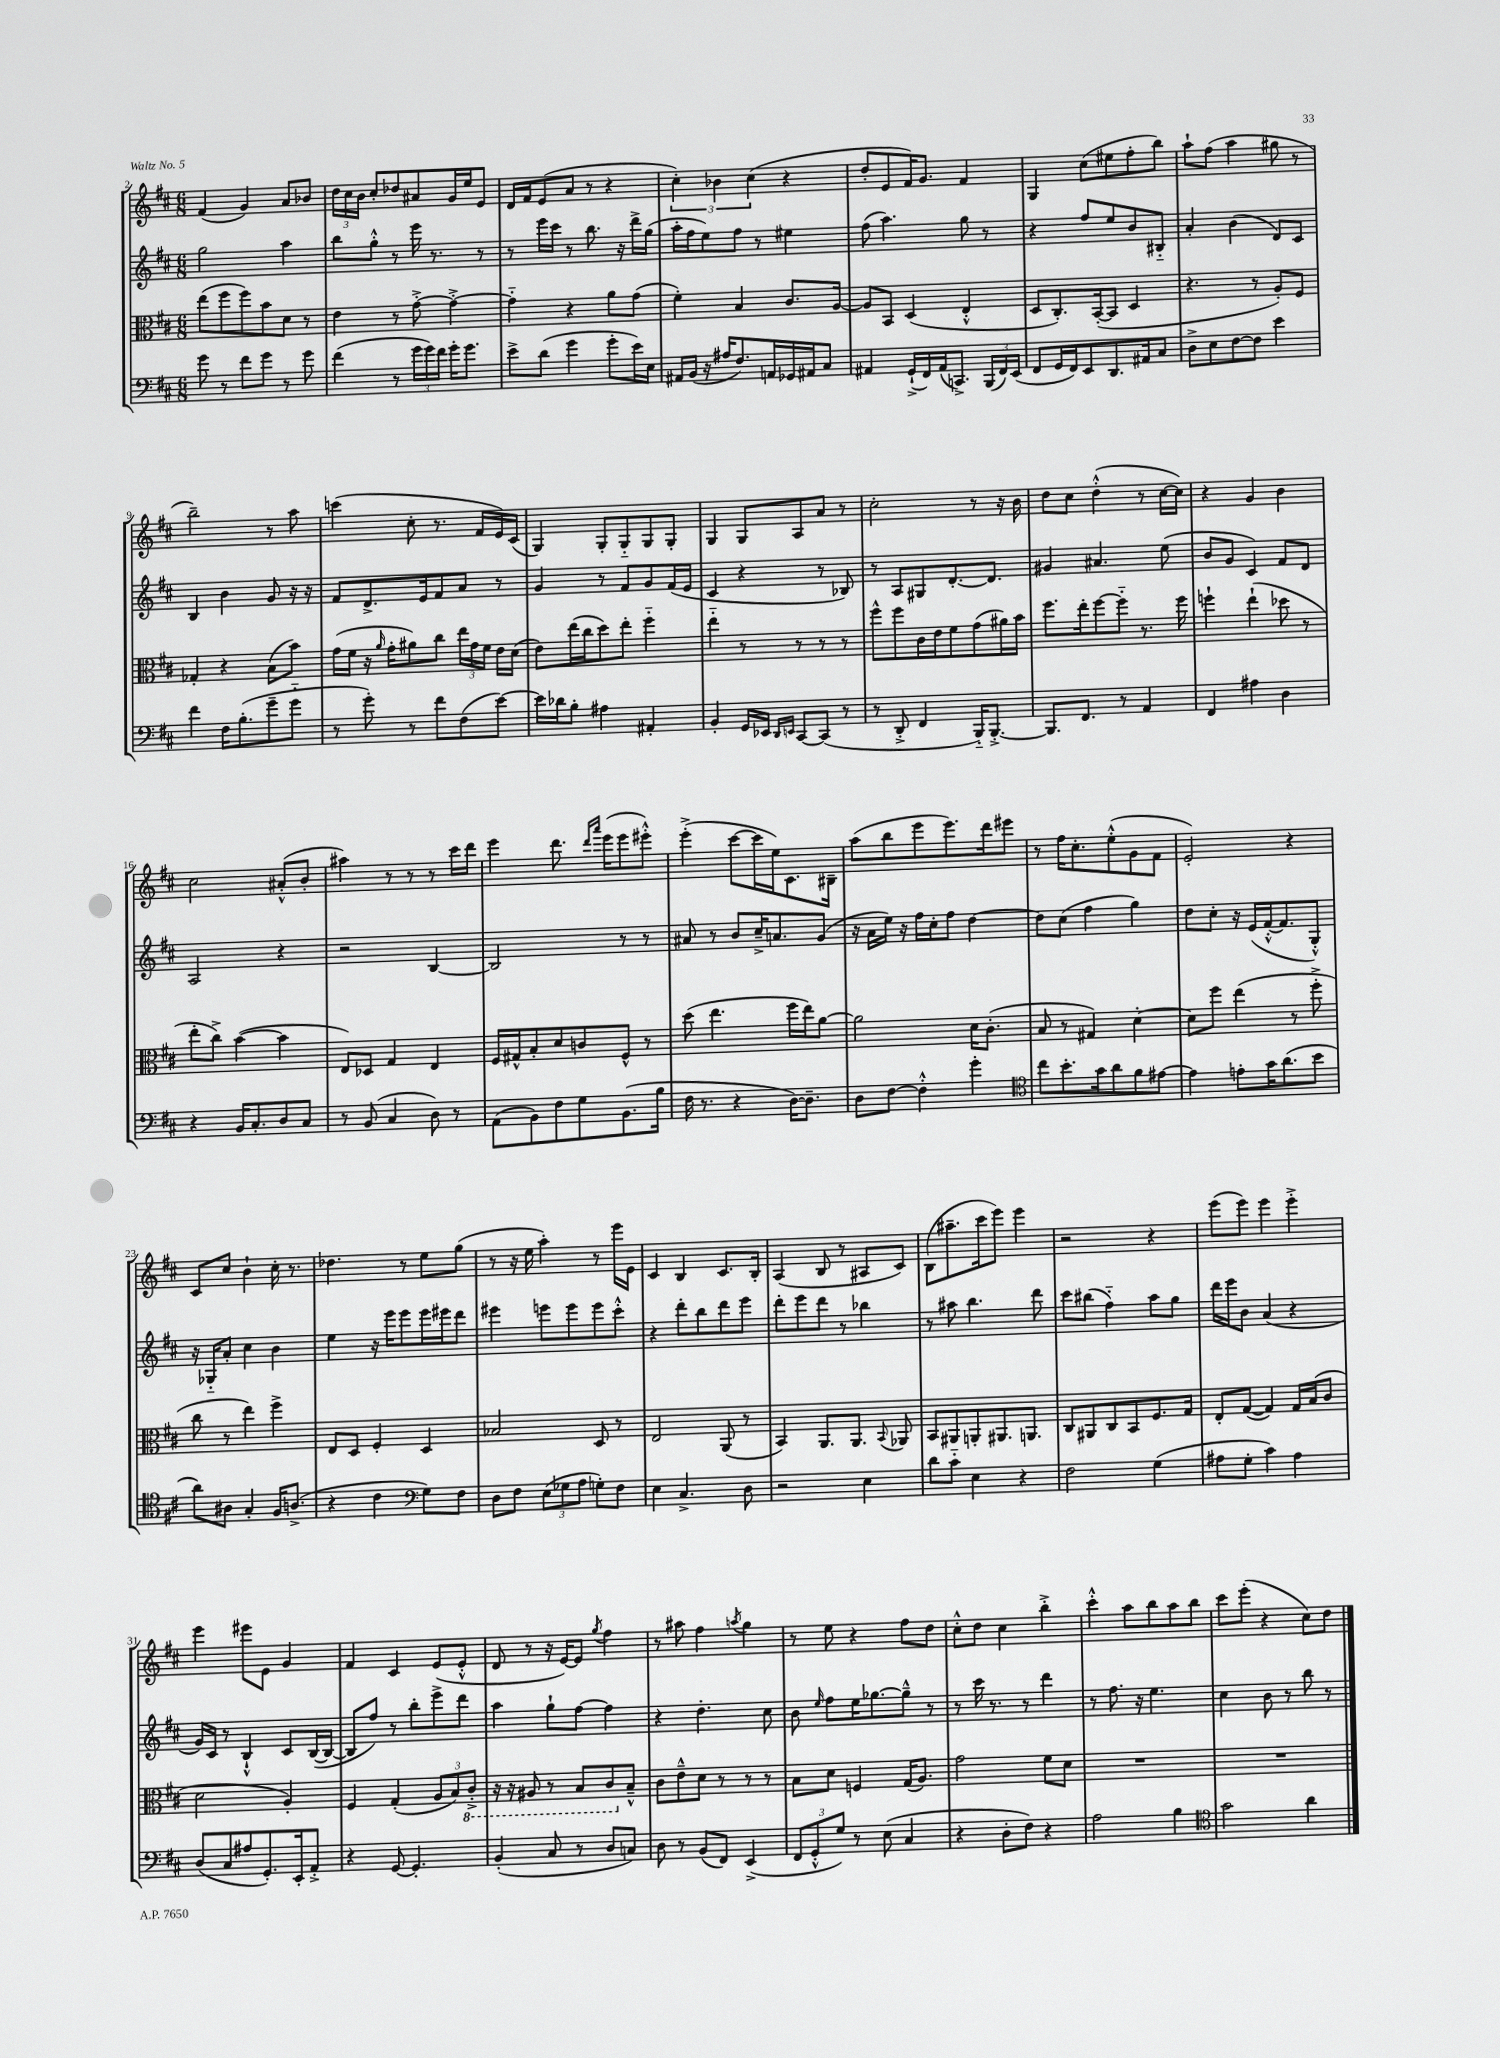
<<
\new StaffGroup <<
\new Staff = "s0" {
    \clef treble \key d \major \numericTimeSignature \time 6/8
    \autoBeamOff fis'4( g'4) a'8[ bes'8] |
    \tuplet 3/2 { d''16[ cis''16 b'16] } cis''8[-. des''8 ais'8 g'16 e''16 e'8] |
    d'16[ fis'16 e'8( a'8] r8 r4 |
    \tuplet 3/2 { cis''4-.) bes'4 cis''4( } r4 |
    d''8[-. e'8 fis'16) g'8.] fis'4 |
    g4 cis''8[( eis''8 fis''8-. b''8]) |
    a''8[-! fis''8]( a''4 gis''8 r8 |
    b''2--) r8 a''8 |
    c'''4( cis''8-. r8. fis'16[ e'16) cis'16]( |
    g4) g8[-. g8-_ g8 g8]-. |
    g4 g8[ a8 a'8] r8 |
    cis''2-. r8 r16 b'16 |
    d''8[ cis''8] d''4-.-^( r8 cis''16[~ cis''16]) |
    r4 g'4 b'4 |
    cis''2 ais'8[-.-^( b'8]-. |
    ais''4) r8 r8 r8 cis'''16[ d'''16] |
    e'''4 d'''8. \grace { d'''16[ a'''16] } e'''16[( e'''8 eis'''8]-.-^) |
    e'''4-.->( cis'''8[~ cis'''16 e''16) cis'8. bis16]-- |
    a''8[( b''8 e'''8 e'''8.) d'''16 eis'''8] |
    r8 fis''16[ cis''8.-. e''8-.-^( g'8 fis'8] |
    e'2-.) r4 |
    cis'8[ cis''8] b'4-! cis''16-. r8. |
    des''4. r8 e''8[ g''8]( |
    r8 r16 e''16 a''4-.) r8 e'''16[ e'16] |
    cis'4 b4 cis'8.[ b16]-. |
    a4( b8 r8 ais8[ cis'8]) |
    b8[( ais''8.-- cis'''16 e'''8]) e'''4 |
    r2 r4 |
    e'''8[( e'''8]) e'''4 e'''4-.-> |
    e'''4 eis'''8[ e'8] g'4 |
    fis'4 cis'4 e'8[( e'8]-.-^ |
    d'8 r8 r16 e'16[~) e'8] \acciaccatura { g''8 } fis''4 |
    r8 ais''8 fis''4 \acciaccatura { a''8 } g''4 |
    r8 e''8 r4 fis''8[ d''8] |
    cis''8[-.-^ d''8] cis''4 b''4-.-> |
    cis'''4-.-^ a''8[ b''8 a''8 b''8] |
    cis'''8[ e'''8]-.( r4 cis''8[) d''8] \bar "|." |
}
\new Staff = "s1" {
    \clef treble \key d \major \numericTimeSignature \time 6/8
    \autoBeamOff g''2 a''4 |
    b''8[ g''8]-.-^ r8 e'''16 r8. r8 |
    r8 e'''16[ cis'''16] r8 b''8. r16 d'''16[-> g''16]( |
    a''16[-. fis''16 e''8) fis''8] r8 eis''4 |
    fis''8( a''4.) g''8 r8 |
    r4 fis''8[ e''8 b'8 bis8]-_ |
    a'4-. b'4( d'8[) cis'8] |
    b4 b'4 g'8 r16 r16 |
    fis'8[ d'8.-> e'16 fis'8 a'8] r8 |
    g'4 r8 fis'8[ g'8 fis'16( e'16] |
    cis'4 r4 r8 bes8) |
    r8 a8[ gis8 d'8.~-. d'8.] |
    gis'4 ais'4. e''8( |
    b'8[ g'8] cis'4) fis'8[ d'8] |
    a2 r4 |
    r2 b4~ |
    b2 r8 r8 |
    ais'8 r8 b'8[ cis''16---> a'8. g'8]( |
    r16 a'16[ e''16]) r16 fis''16[ cis''16-. fis''8] d''4~ |
    d''8[ cis''8]( fis''4 g''4) |
    d''8[ cis''8]-. r16 e'16[( fis'16~-.-^ fis'8. g8]-.-^) |
    r16 ges16[-_ a'8]-. cis''4 b'4 |
    e''4 r16 e'''16[ e'''8 e'''16 eis'''16 d'''8] |
    eis'''4 e'''8[ e'''8 e'''8 cis'''8]-.-^ |
    r4 d'''8[-. b''8 d'''8 e'''8] |
    d'''8[-. e'''8 d'''8] r8 bes''4 |
    r8 ais''8 b''4. d'''8 |
    cis'''8[ bis''8]( fis''4-_) a''8[ g''8] |
    d'''16[ e'''16 b'8] a'4( r4 |
    g'16[) cis'16] r8 b4-!-^ cis'8[ b16~( b16]~ |
    b8[ fis''8]) r8 b''8[-. e'''8-> d'''8] |
    a''4 g''8[-! fis''8]~ fis''4 |
    r4 d''4.-. cis''8 |
    b'8 \grace { e''16 } fis''8[ e''16 ges''8.~ ges''8]---^ r8 |
    r8 cis'''16 r8. r8 d'''4 |
    r8 fis''8. r16 e''4. |
    cis''4 b'8 r8 b''8 r8 \bar "|." |
}
\new Staff = "s2" {
    \clef alto \key d \major \numericTimeSignature \time 6/8
    \autoBeamOff e''8[( fis''8 fis''8) b'8 d'8] r8 |
    e'4 r8 g'8~-.-> g'4~-.-> |
    g'4-_ r4 a'8[ g'8]( |
    fis'4-.) b4 cis'8.[ a16]~ |
    a8[ b,8] d4( e4-.-^ |
    d8[ cis8.-.) b,16~-.( b,8] d4 |
    r4. r8 a8[-.) fis8] |
    ges4-. r4 b8[( b'8]) |
    g'16[( fis'16] r16 \grace { a'16 } g'16[-. ais'8) cis''8] \tuplet 3/2 { e''16[ g'16 fis'16] } e'16[ d'16]( |
    e'8[) e''16( cis''16 d''8) e''8]-. fis''4-_ |
    e''4-_ r8 r8 r8 r8 |
    fis''8[-^ fis''8 cis'16 e'16 fis'8 g'8( ais'16) b'16] |
    fis''8.[ e''16-. fis''8~ fis''8]-_ r8. fis''16 |
    f''4-! e''4-!( des''8 r8 |
    e''8[-. cis''8]->) b'4~( b'4 |
    e8[) des8] g4 e4 |
    fis16[ gis16-^ b8-. d'8 c'8 fis8]-^ r8 |
    d''8( e''4. fis''16[ e''16) a'8]~ |
    a'2 d'16[ cis'8.]-.( |
    b8 r8 gis4) d'4~-. |
    d'8[ fis''8] e''4( r8 fis''8-.-> |
    cis''8 r8 e''4) fis''4-> |
    e8[ d8] fis4-. d4 |
    bes2 d8 r8 |
    e2 a,8( r8 |
    b,4) a,8.[ a,8.] \appoggiatura { b,8 } aes,8 |
    b,8[ ais,8 a,8-. ais,8. a,8.] |
    cis8[ ais,8 cis8 b,8 fis8. g16] |
    e8[-. g8]~( g4) g16[ b16( cis'8] |
    d'2 a4-.) |
    fis4 g4-.( \tuplet 3/2 { a8[ b8) \ottava #-1 cis8]-.-> } |
    r16 r16 ais,8 r8 b,8[ cis8 \ottava #0 b8]---^ |
    cis'8[ e'8---^ d'8] r8 r8 r8 |
    b8[ d'8] f4 g16[( a8.]) |
    g'2 fis'8[ d'8] |
    R2. |
    R2. \bar "|." |
}
\new Staff = "s3" {
    \clef bass \key d \major \numericTimeSignature \time 6/8
    \autoBeamOff g'8 r8 fis'8[ g'8] r8 g'8 |
    fis'4( r8 \tuplet 3/2 { g'16[ g'16) fis'16] } g'16[-. g'8.] |
    e'8[-> d'8]( g'4 g'8[-. e'16) e16] |
    ais,16[ b,16]( r16 ais16[ fis8.) a,16 ges,16 ais,16 cis8] |
    ais,4 g,16[-!->( fis,16) ais,16( c,8.]->) \tuplet 3/2 { b,,16[( fis,16) e,16]( } |
    fis,8[ g,16 fis,16) e,8 d,8. ais,16 cis8] |
    d8[-> e8 fis8~ fis8] e'4 |
    fis'4 fis16[ b8.-.( g'8-- g'8]-_ |
    r8 g'8-.) r8 fis'8[ fis8( e'8]~) |
    e'16[ des'16 b8]-. ais4 ais,4-. |
    b,4-. g,16[ ees,16] \grace { d,16[ e,16] } cis,8[~ cis,8]( r8 |
    r8 d,8-.-> fis,4 b,,16[-_) b,,8.]~-.-> |
    b,,8.[ fis,8.] r8 a,4 |
    fis,4 ais4 d4 |
    r4 b,16[ cis8.-. d8 cis8] |
    r8 b,8( cis4 d8) r8 |
    a,8[( b,8) fis8 g8 b,8.( b16] |
    fis16 r8. r4 d16[~) d8.]-- |
    d8[ fis8]~ fis4-.-^ g'4-. |
    \clef tenor cis''8[ b'8.-. g'16 a'8 fis'8 eis'8]~ |
    eis'4 e'8[-. g'16 a'8.( b'8] |
    a'8[) ais8] g4-. fis16[ a8.]->( |
    r4 cis'4 \clef bass g8[) fis8] |
    d8[ fis8] \tuplet 3/2 { e8[( ges8 a8] } g8[-.) fis8] |
    e4 cis4.-> d8 |
    r2 e4 |
    d'8[ cis'8]-_ e4 r4 |
    fis2 g4( |
    ais8[ g8]-. cis'4) ais4 |
    d8[( cis8 ais8 g,8.-.) e,16-. a,8]-.-> |
    r4 g,8~ g,4.-. |
    b,4-.( cis8 r8 d8[ c8]) |
    d8 r8 b,8[( fis,8]) e,4->( |
    \tuplet 3/2 { fis,8[ g,8-.-^ g8]) } r8 e8( cis4 |
    r4 d8[-. fis8]) r4 |
    a2 b4 |
    \clef tenor g'2 a'4 \bar "|." |
}
>>
>>
\layout { \context { \Score currentBarNumber = #2 } }
